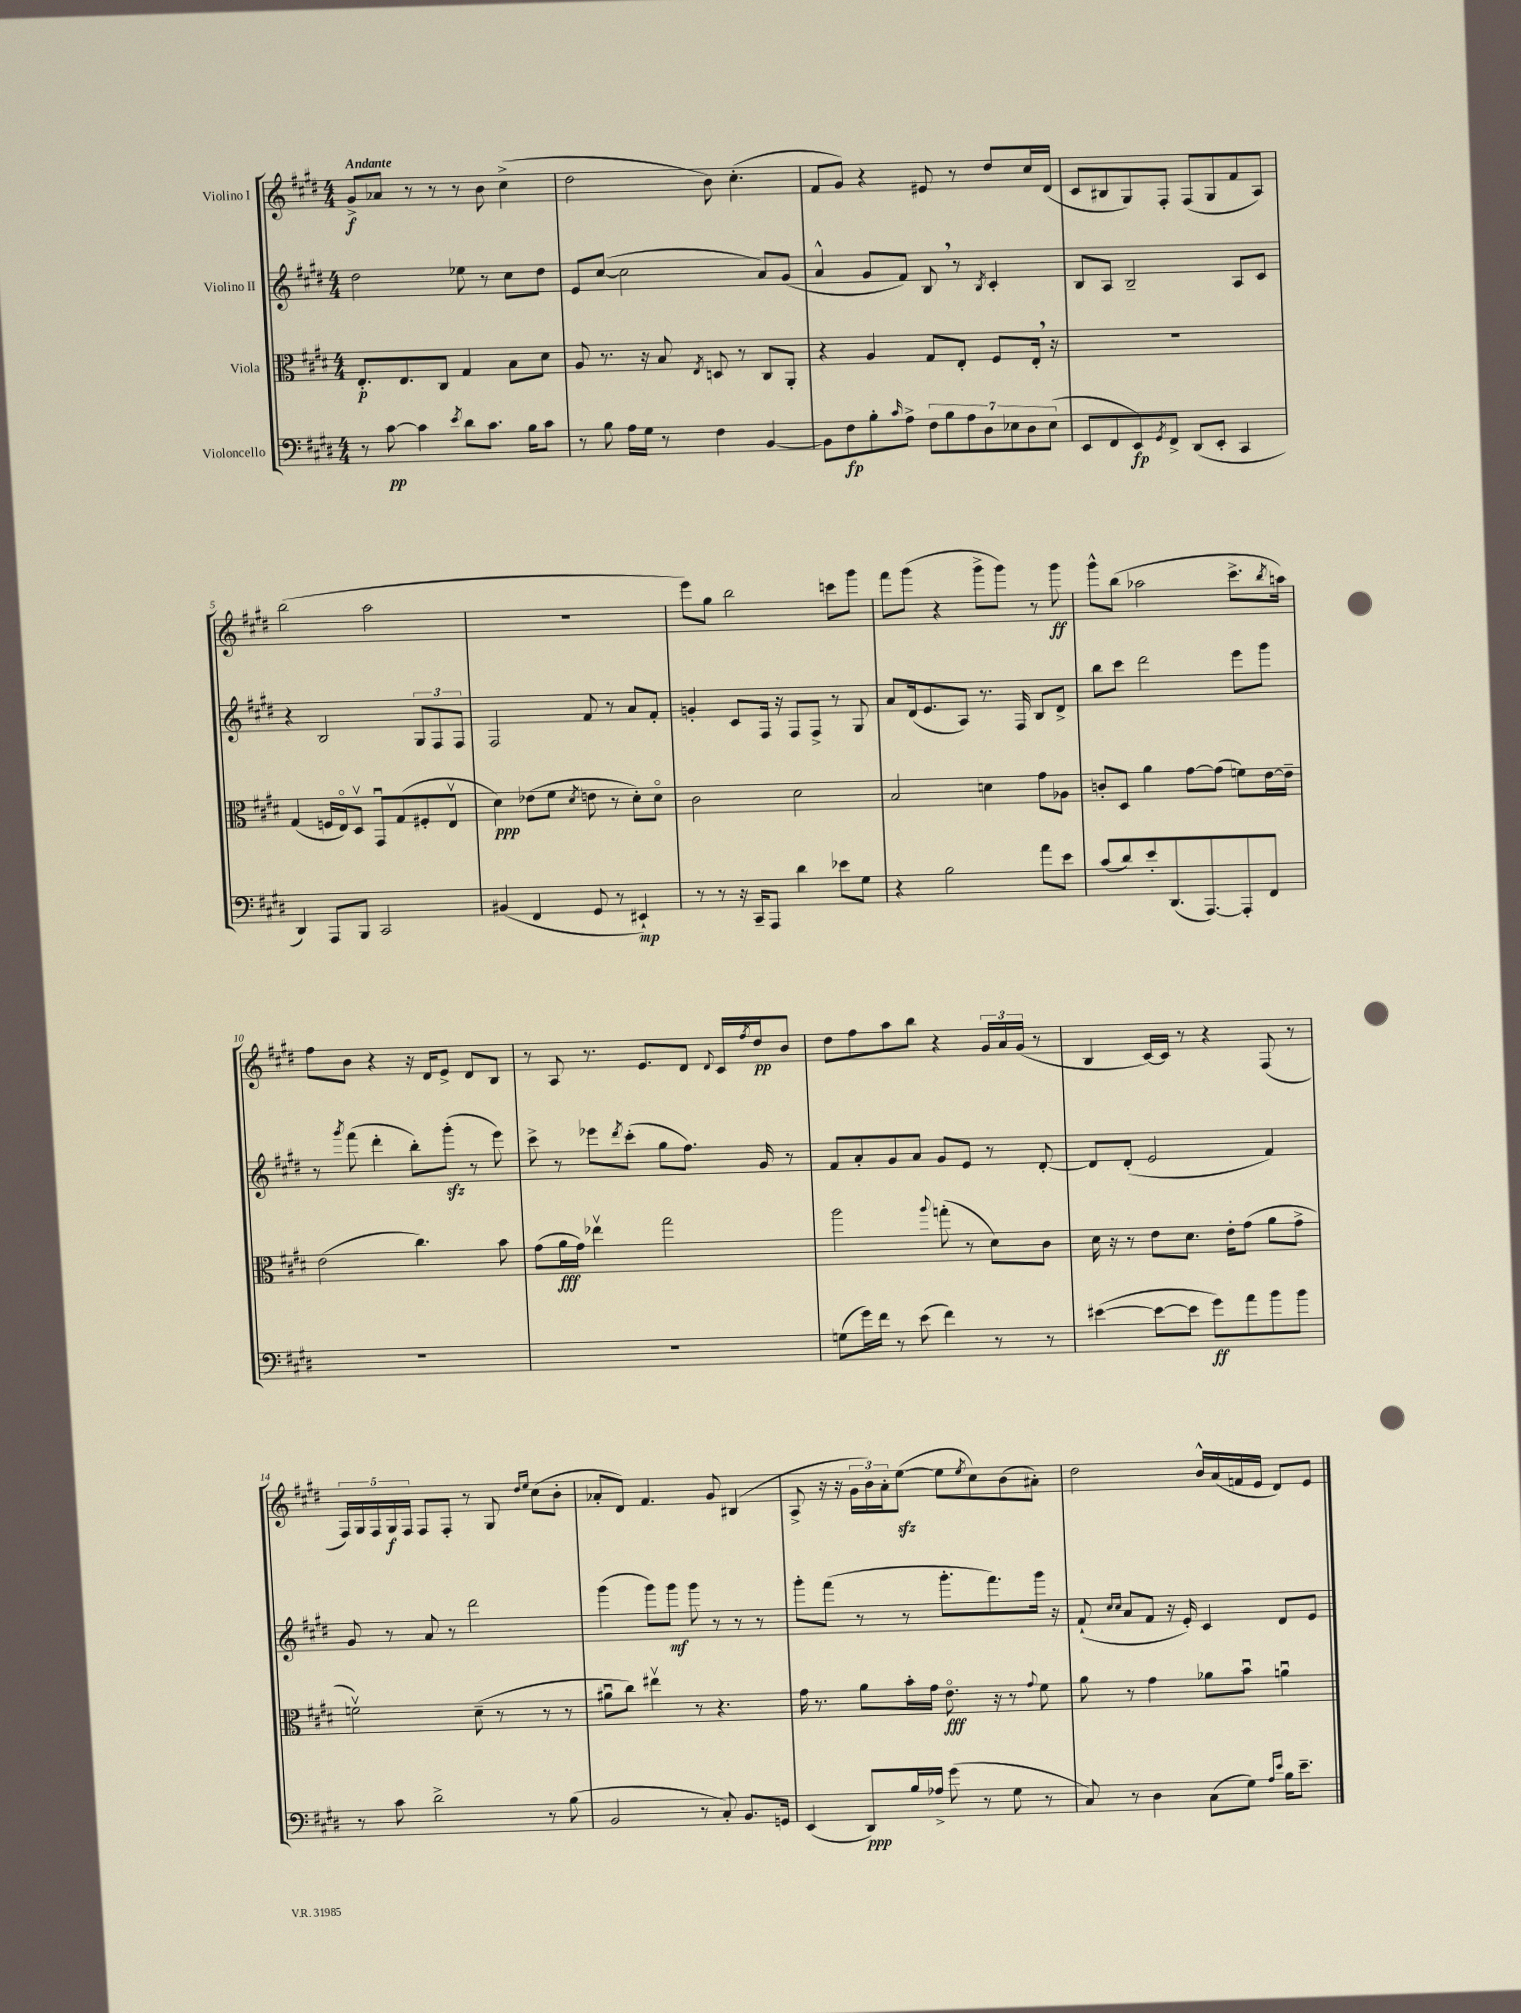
<<
\new StaffGroup <<
\new Staff = "s0" \with { instrumentName = "Violino I" } {
    \clef treble \key e \major \numericTimeSignature \time 4/4 \tempo "Andante"
    gis'8->\f aes'8 r8 r8 r8 b'8 cis''4->( |
    dis''2 b'8) cis''4.-.( |
    fis'8 gis'8) r4 eis'8 r8 dis''8 cis''16 dis'16( |
    cis'8 bis8 gis8) fis8-. fis8( gis8 fis'8 a8) |
    b''2( a''2 |
    R1 |
    e'''8) gis''8 b''2 c'''8 gis'''8 |
    fis'''8 gis'''8( r4 gis'''8-> gis'''8) r8 gis'''8\ff |
    gis'''8-^ b''8( aes''2 cis'''8.-> \acciaccatura { b''8 } a''16) |
    fis''8 b'8 r4 r16 dis'16 e'8-> dis'8 b8 |
    r8 a8 r8. e'8. dis'8 \appoggiatura { dis'8 } cis'16 \acciaccatura { fis''8 } dis''16\pp b'8 |
    dis''8 fis''8 a''8 b''8 r4 \tuplet 3/2 { gis'16 a'16 gis'16( } r8 |
    b4 cis'16~) cis'16 r8 r4 fis8( r8 |
    \tuplet 5/4 { fis16) gis16 fis16 gis16\f fis16 } fis8 fis8-. r8 gis8 \grace { dis''16 e''16 } cis''8( b'8-. |
    aes'8-. dis'8) fis'4. gis'8 bis4( |
    a8-> r16 r16 \tuplet 3/2 { gis'16 b'16) a'16-. } e''8~\sfz( e''8 \acciaccatura { e''8 } cis''8) b'8( ais'8-.) |
    dis''2 b'16-^ a'16( f'16 e'16 dis'8) e'8 \bar "|." |
}
\new Staff = "s1" \with { instrumentName = "Violino II" } {
    \clef treble \key e \major \numericTimeSignature \time 4/4
    dis''2 ees''8 r8 cis''8 dis''8 |
    e'8 cis''8~( cis''2 a'8) gis'8( |
    a'4-^ gis'8 fis'8) b8 \breathe r8 \acciaccatura { b8 } cis'4-. |
    b8 a8 b2-- a8 cis'8 |
    r4 b2 \tuplet 3/2 { gis8 fis8 fis8 } |
    fis2 fis'8 r8 a'8 fis'8-. |
    g'4-. cis'8 fis16 r16 fis8 fis8-> r8 gis8 |
    a'8 dis'16( e'8. a8) r8. fis16 b8 dis'8-> |
    b''8 cis'''8 dis'''2 e'''8 gis'''8 |
    r8 \acciaccatura { gis'''8 } fis'''8( dis'''4-. b''8-.) gis'''8-.\sfz( r8 e'''8) |
    cis'''8-> r8 ees'''8 \acciaccatura { dis'''8 } cis'''8-.( gis''8 fis''8.) gis'16 r8 |
    fis'8 a'8-. gis'8 a'8 gis'8 e'8 r8 dis'8~-. |
    dis'8 dis'8-.( e'2 fis'4) |
    gis'8 r8 a'8 r8 dis'''2 |
    gis'''4( gis'''8) gis'''8\mf gis'''8 r8 r8 r8 |
    gis'''8-. fis'''8( r8 r8 gis'''8.-. fis'''8.) gis'''16 r16 |
    fis'8-!( \grace { cis''16 cis''16 } a'8 fis'8 r16 e'16-.) cis'4 dis'8 e'8 \bar "|." |
}
\new Staff = "s2" \with { instrumentName = "Viola" } {
    \clef alto \key e \major \numericTimeSignature \time 4/4
    e8.-.\p e8. cis8 gis4 b8 dis'8 |
    a8 r8. r16 b8 \acciaccatura { e8 } d8 r8 cis8 a,8-. |
    r4 a4 gis8 e8-. fis8 e16-. \breathe r16 |
    R1 |
    gis4( f16 e16\flageolet) dis8\upbow gis,8\downbow gis8( fis8-. e8\upbow |
    dis'4\ppp) ees'8( fis'8 \acciaccatura { dis'8 } e'8 r8 dis'8-.) dis'8\flageolet |
    cis'2 dis'2 |
    b2 d'4 gis'8 aes8 |
    c'8-. dis8 a'4 gis'8~ gis'8( f'8) e'16~ e'16-- |
    e'2( cis''4.) b'8 |
    gis'8( a'16\fff gis'16) ees''4\upbow gis''2 |
    a''2 \appoggiatura { a''8 } g''8-.( r8 dis'8) cis'8 |
    dis'16 r16 r8 e'8 dis'8. e'16-. gis'8( a'8 gis'8-> |
    f'2\upbow) dis'8--( r8 r8 r8 |
    ais'8\downbow cis''8) eis''4\upbow r8 r4. |
    gis'16 r8. a'8 b'16-. gis'16 e'8.\flageolet\fff r16 r8 \appoggiatura { gis'8 } fis'8 |
    a'8 r8 gis'4 aes'8 b'8\downbow a'4\downbow \bar "|." |
}
\new Staff = "s3" \with { instrumentName = "Violoncello" } {
    \clef bass \key e \major \numericTimeSignature \time 4/4
    r8 cis'8~\pp cis'4 \acciaccatura { e'8 } dis'8 cis'8. b16 cis'8 |
    r8 b8 a16 gis16 r8 fis4 b,4~ |
    b,8 fis8\fp b8-. \grace { cis'16 } a8-> \tuplet 7/4 { fis8 b8 a8 dis8 ees8 dis8 ees8( } |
    e,8 fis,8 e,8\fp) \acciaccatura { gis,8 } fis,8-> dis,8( e,8-. cis,4 |
    dis,4) a,,8 b,,8 cis,2 |
    bis,4( fis,4 gis,8 r8 eis,4-!\mp) |
    r8 r8 r16 cis,16-- a,,8 dis'4 ees'8 gis8 |
    r4 b2 a'8 e'8 |
    cis'8( dis'8) e'8-. dis,8.( a,,8.~) a,,8-. fis,8 |
    R1 |
    R1 |
    g8( gis'16) fis'16 r8 e'8( fis'4) r8 r8 |
    eis'4~( eis'8~ eis'8 gis'8\ff) a'8 b'8 b'8 |
    r8 cis'8 dis'2-> r8 b8( |
    b,2 r8 cis8-.) b,8. g,16 |
    e,4( dis,8\ppp) b16 aes16-> gis'8( r8 gis8 r8 |
    cis8) r8 dis4 cis8( gis8) \grace { a16 e'16 } b16 e'8.-- \bar "|." |
}
>>
>>
